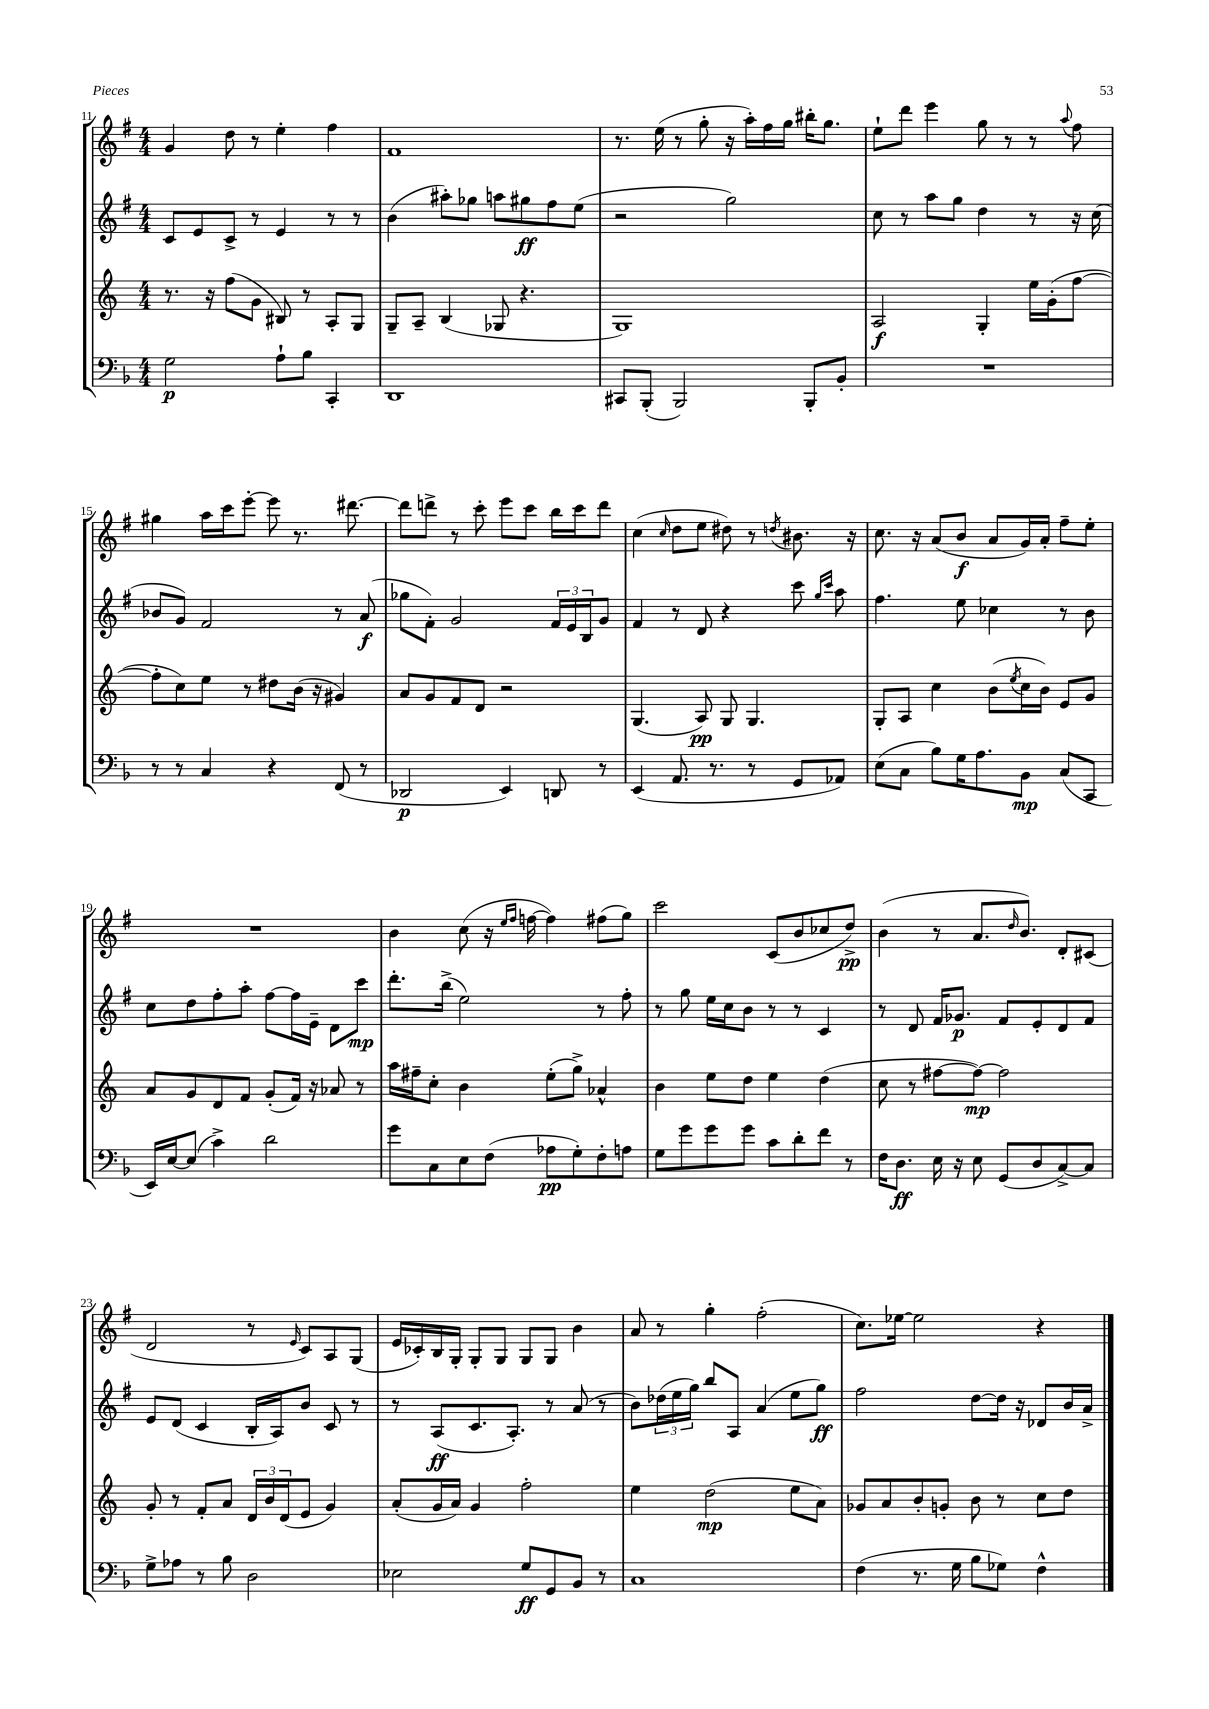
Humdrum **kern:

**kern	**dynam	**kern	**dynam	**kern	**dynam	**kern	**dynam
*part4	*part4	*part3	*part3	*part2	*part2	*part1	*part1
*staff4	*staff4	*staff3	*staff3	*staff2	*staff2	*staff1	*staff1
*clefF4	*	*clefG2	*	*clefG2	*	*clefG2	*
*k[b-]	*	*k[]	*	*k[f#]	*	*k[f#]	*
*M4/4	*	*M4/4	*	*M4/4	*	*M4/4	*
=11	=11	=11	=11	=11	=11	=11	=11
2G\	p	8.r	.	8c/L	.	4g/	.
.	.	.	.	8e/	.	.	.
.	.	16r	.	.	.	.	.
.	.	(8ff\L	.	8c^/J	.	8dd\	.
.	.	8g\J	.	8r	.	8r	.
8A`\L	.	8B#X/)	.	4e/	.	4ee'\	.
8B-\J	.	8r	.	.	.	.	.
4CC'/	.	8A'/L	.	8r	.	4ff#\	.
.	.	8G/J	.	8r	.	.	.
=12	=12	=12	=12	=12	=12	=12	=12
1DD	.	8G~/L	.	(4b\	.	1f#	.
.	.	8A~/J	.	.	.	.	.
.	.	(4B/	.	8aa#X'\L)	.	.	.
.	.	.	.	8gg-X\J	.	.	.
.	.	8G-X/	.	8aan\L	.	.	.
.	.	4.r	.	8gg#X\	ff	.	.
.	.	.	.	8ff#\	.	.	.
.	.	.	.	(8ee\J	.	.	.
=13	=13	=13	=13	=13	=13	=13	=13
8CC#X/L	.	1G)	.	2r	.	8.r	.
(8BBB-'/J	.	.	.	.	.	.	.
.	.	.	.	.	.	(16ee\	.
2BBB-/)	.	.	.	.	.	8r	.
.	.	.	.	.	.	8gg'\	.
.	.	.	.	2gg\)	.	16r	.
.	.	.	.	.	.	16aa'\LL)	.
.	.	.	.	.	.	16ff#\	.
.	.	.	.	.	.	16gg\JJ	.
8BBB-'/L	.	.	.	.	.	16bb#X'\KL	.
.	.	.	.	.	.	8.gg\J	.
8BB-'/J	.	.	.	.	.	.	.
=14	=14	=14	=14	=14	=14	=14	=14
1r	.	2A/	f	8cc\	.	8ee`\L	.
.	.	.	.	8r	.	8ddd\J	.
.	.	.	.	8aa\L	.	4eee\	.
.	.	.	.	8gg\J	.	.	.
.	.	4G'/	.	4dd\	.	8gg\	.
.	.	.	.	.	.	8r	.
.	.	16ee\LL	.	8r	.	8r	.
.	.	(16g'\J	.	.	.	.	.
.	.	.	.	.	.	8qqaa/	.
.	.	[8ff\J	.	16r	.	8ff#\	.
.	.	.	.	(16cc\	.	.	.
!!LO:LB:g=z
=15	=15	=15	=15	=15	=15	=15	=15
8r	.	8ff'\L]	.	8b-X/L	.	4gg#X\	.
8r	.	8cc\)	.	8g/J)	.	.	.
4C/	.	8ee\J	.	2f#/	.	16aa\LL	.
.	.	.	.	.	.	16ccc\J	.
.	.	8r	.	.	.	[8eee'\J	.
4r	.	8dd#X\L	.	.	.	8eee\]	.
.	.	(16b\Jk	.	.	.	8.r	.
.	.	16r	.	.	.	.	.
(8FF/	.	4g#X/)	.	8r	.	.	.
.	.	.	.	.	.	[8.ddd#X\	.
8r	.	.	.	(8a/	f	.	.
=16	=16	=16	=16	=16	=16	=16	=16
2DD-X/	p	8a/L	.	8gg-X\L	.	8ddd#\L]	.
.	.	8g/	.	8f#'\J)	.	8dddn^\J	.
.	.	8f/	.	2g/	.	8r	.
.	.	8d/J	.	.	.	8ccc'\	.
4EE/)	.	2r	.	.	.	8eee\L	.
.	.	.	.	.	.	8ccc\J	.
8DDn/	.	.	.	24f#/LL	.	16bb\LL	.
.	.	.	.	24e/	.	.	.
.	.	.	.	.	.	16ccc\J	.
.	.	.	.	24B/J	.	.	.
8r	.	.	.	8g/J	.	8ddd\J	.
=17	=17	=17	=17	=17	=17	=17	=17
(4EE/	.	(4.G/	.	4f#/	.	(4cc\	.
.	.	.	.	.	.	16qqcc/	.
8.AA/	.	.	.	8r	.	8dd\L	.
.	.	8A/)	pp	8d/	.	8ee\J	.
8.r	.	.	.	.	.	.	.
.	.	8G/	.	4r	.	8dd#X\)	.
8r	.	4.G/	.	.	.	8r	.
.	.	.	.	.	.	8qddn/	.
8GG/L	.	.	.	8ccc\	.	8.b#X\	.
.	.	.	.	16qqgg/LL	.	.	.
.	.	.	.	16qqccc/JJ	.	.	.
8AA-X/J)	.	.	.	8aa\	.	.	.
.	.	.	.	.	.	16r	.
=18	=18	=18	=18	=18	=18	=18	=18
(8E\L	.	8G'/L	.	4.ff#\	.	8.cc\	.
8C\J	.	8A/J	.	.	.	.	.
.	.	.	.	.	.	16r	.
8B-\L)	.	4cc\	.	.	.	(8a/L	.
16G\K	.	.	.	8ee\	.	8b/J	f
8.A\	.	.	.	.	.	.	.
.	.	(8b\L	.	4cc-X\	.	8a/L	.
.	.	8qee/	.	.	.	.	.
8BB-\J	mp	16cc\L	.	.	.	16g/L)	.
.	.	16b\JJ)	.	.	.	16a'/JJ	.
(8C/L	.	8e/L	.	8r	.	8ff#~\L	.
8CC/J	.	8g/J	.	8b\	.	8ee'\J	.
!!LO:LB:g=z
=19	=19	=19	=19	=19	=19	=19	=19
16EE/LL)	.	8a/L	.	8cc\L	.	1r	.
[16E/J	.	.	.	.	.	.	.
(8E/J]	.	8g/	.	8dd\	.	.	.
4c^\)	.	8d/	.	8ff#'\	.	.	.
.	.	8f/J	.	8aa'\J	.	.	.
2d\	.	(8g'/L	.	[8ff#\L	.	.	.
.	.	16f/Jk)	.	16ff#\L]	.	.	.
.	.	16r	.	16e~\JJ	.	.	.
.	.	8a-X/	.	8d\L	.	.	.
.	.	8r	.	8ccc\J	mp	.	.
=20	=20	=20	=20	=20	=20	=20	=20
8g\L	.	16aa\LL	.	8.ddd'\L	.	4b\	.
.	.	16ff#X~\J	.	.	.	.	.
8C\	.	8cc'\J	.	.	.	.	.
.	.	.	.	(16bb^\Jk	.	.	.
8E\	.	4b\	.	2ee\)	.	(8cc\	.
(8F\J	.	.	.	.	.	16r	.
.	.	.	.	.	.	16qqee/LL	.
.	.	.	.	.	.	16qqff#/JJ	.
.	.	.	.	.	.	[16ffn\	.
8A-X\L	pp	(8ee'\L	.	.	.	4ff\])	.
8G'\)	.	8gg^\J)	.	.	.	.	.
8F'\	.	4a-X^^/	.	8r	.	(8ff#X\L	.
8An\J	.	.	.	8ff#'\	.	8gg\J)	.
=21	=21	=21	=21	=21	=21	=21	=21
8G\L	.	4b\	.	8r	.	2ccc\	.
8g\	.	.	.	8gg\	.	.	.
8g\	.	8ee\L	.	16ee\LL	.	.	.
.	.	.	.	16cc\J	.	.	.
8g\J	.	8dd\J	.	8b\J	.	.	.
8c\L	.	4ee\	.	8r	.	(8c/L	.
8d'\	.	.	.	8r	.	8b/	.
8f\J	.	(4dd\	.	4c/	.	8cc-X/	.
8r	.	.	.	.	.	8dd^/J)	pp
=22	=22	=22	=22	=22	=22	=22	=22
16F\KL	.	8cc\	.	8r	.	(4b\	.
8.D\J	ff	.	.	.	.	.	.
.	.	8r	.	8d/	.	.	.
16E\	.	[8ff#X\L	.	16f#/KL	.	8r	.
16r	.	.	.	8.g-X/J	p	.	.
8E\	.	8ff#\J_)	mp	.	.	8.a/L	.
(8GG/L	.	2ff#\]	.	8f#/L	.	.	.
.	.	.	.	.	.	16qqdd/	.
.	.	.	.	.	.	8.b/J)	.
8D/	.	.	.	8e'/	.	.	.
[8C^/)	.	.	.	8d/	.	8d'/L	.
8C/J]	.	.	.	8f#/J	.	(8c#X/J	.
!!LO:LB:g=z
=23	=23	=23	=23	=23	=23	=23	=23
8G^\L	.	8g'/	.	8e/L	.	2d/	.
8A-X\J	.	8r	.	(8d/J	.	.	.
8r	.	8f'/L	.	4c/	.	.	.
8B-\	.	8a/J	.	.	.	.	.
2D\	.	24d/LL	.	16B'/LL	.	8r	.
.	.	24b/	.	.	.	.	.
.	.	.	.	16A/J)	.	.	.
.	.	(24d/J	.	.	.	.	.
.	.	.	.	.	.	16qqe/	.
.	.	8e/J	.	8b/J	.	8c/L)	.
.	.	4g/)	.	8c/	.	8A/	.
.	.	.	.	8r	.	(8G/J	.
=24	=24	=24	=24	=24	=24	=24	=24
2E-X\	.	(8a'/L	.	8r	.	16e/LL	.
.	.	.	.	.	.	16c-X'/)	.
.	.	16g/L	.	(8A/L	ff	16B/	.
.	.	16a/JJ)	.	.	.	16G'/JJ	.
.	.	4g/	.	8.c/	.	8G'/L	.
.	.	.	.	.	.	8G/J	.
.	.	.	.	8.A'/J)	.	.	.
8G/L	ff	2ff'\	.	.	.	8G/L	.
8GG/	.	.	.	8r	.	8G/J	.
8BB-/J	.	.	.	(8a/	.	4b\	.
8r	.	.	.	8r	.	.	.
=25	=25	=25	=25	=25	=25	=25	=25
1C	.	4ee\	.	8b\L)	.	8a/	.
.	.	.	.	(24dd-X\L	.	8r	.
.	.	.	.	24ee\	.	.	.
.	.	.	.	24gg\JJ)	.	.	.
.	.	(2dd\	mp	8bb/L	.	4gg'\	.
.	.	.	.	8A/J	.	.	.
.	.	.	.	(4a/	.	(2ff#'\	.
.	.	8ee\L	.	8ee\L	.	.	.
.	.	8a\J)	.	8gg\J)	ff	.	.
=26	=26	=26	=26	=26	=26	=26	=26
(4F\	.	8g-X/L	.	2ff#\	.	8.cc\L)	.
.	.	8a/	.	.	.	.	.
.	.	.	.	.	.	[16ee-X\Jk	.
8.r	.	8b'/	.	.	.	2ee-\]	.
.	.	8gn'/J	.	.	.	.	.
16G\	.	.	.	.	.	.	.
8B-\L	.	8b\	.	[8dd\L	.	.	.
8G-X\J)	.	8r	.	16dd\Jk]	.	.	.
.	.	.	.	16r	.	.	.
4F^^\	.	8cc\L	.	8d-X/L	.	4r	.
.	.	8dd\J	.	16b/L	.	.	.
.	.	.	.	16a^/JJ	.	.	.
==	==	==	==	==	==	==	==
*-	*-	*-	*-	*-	*-	*-	*-
